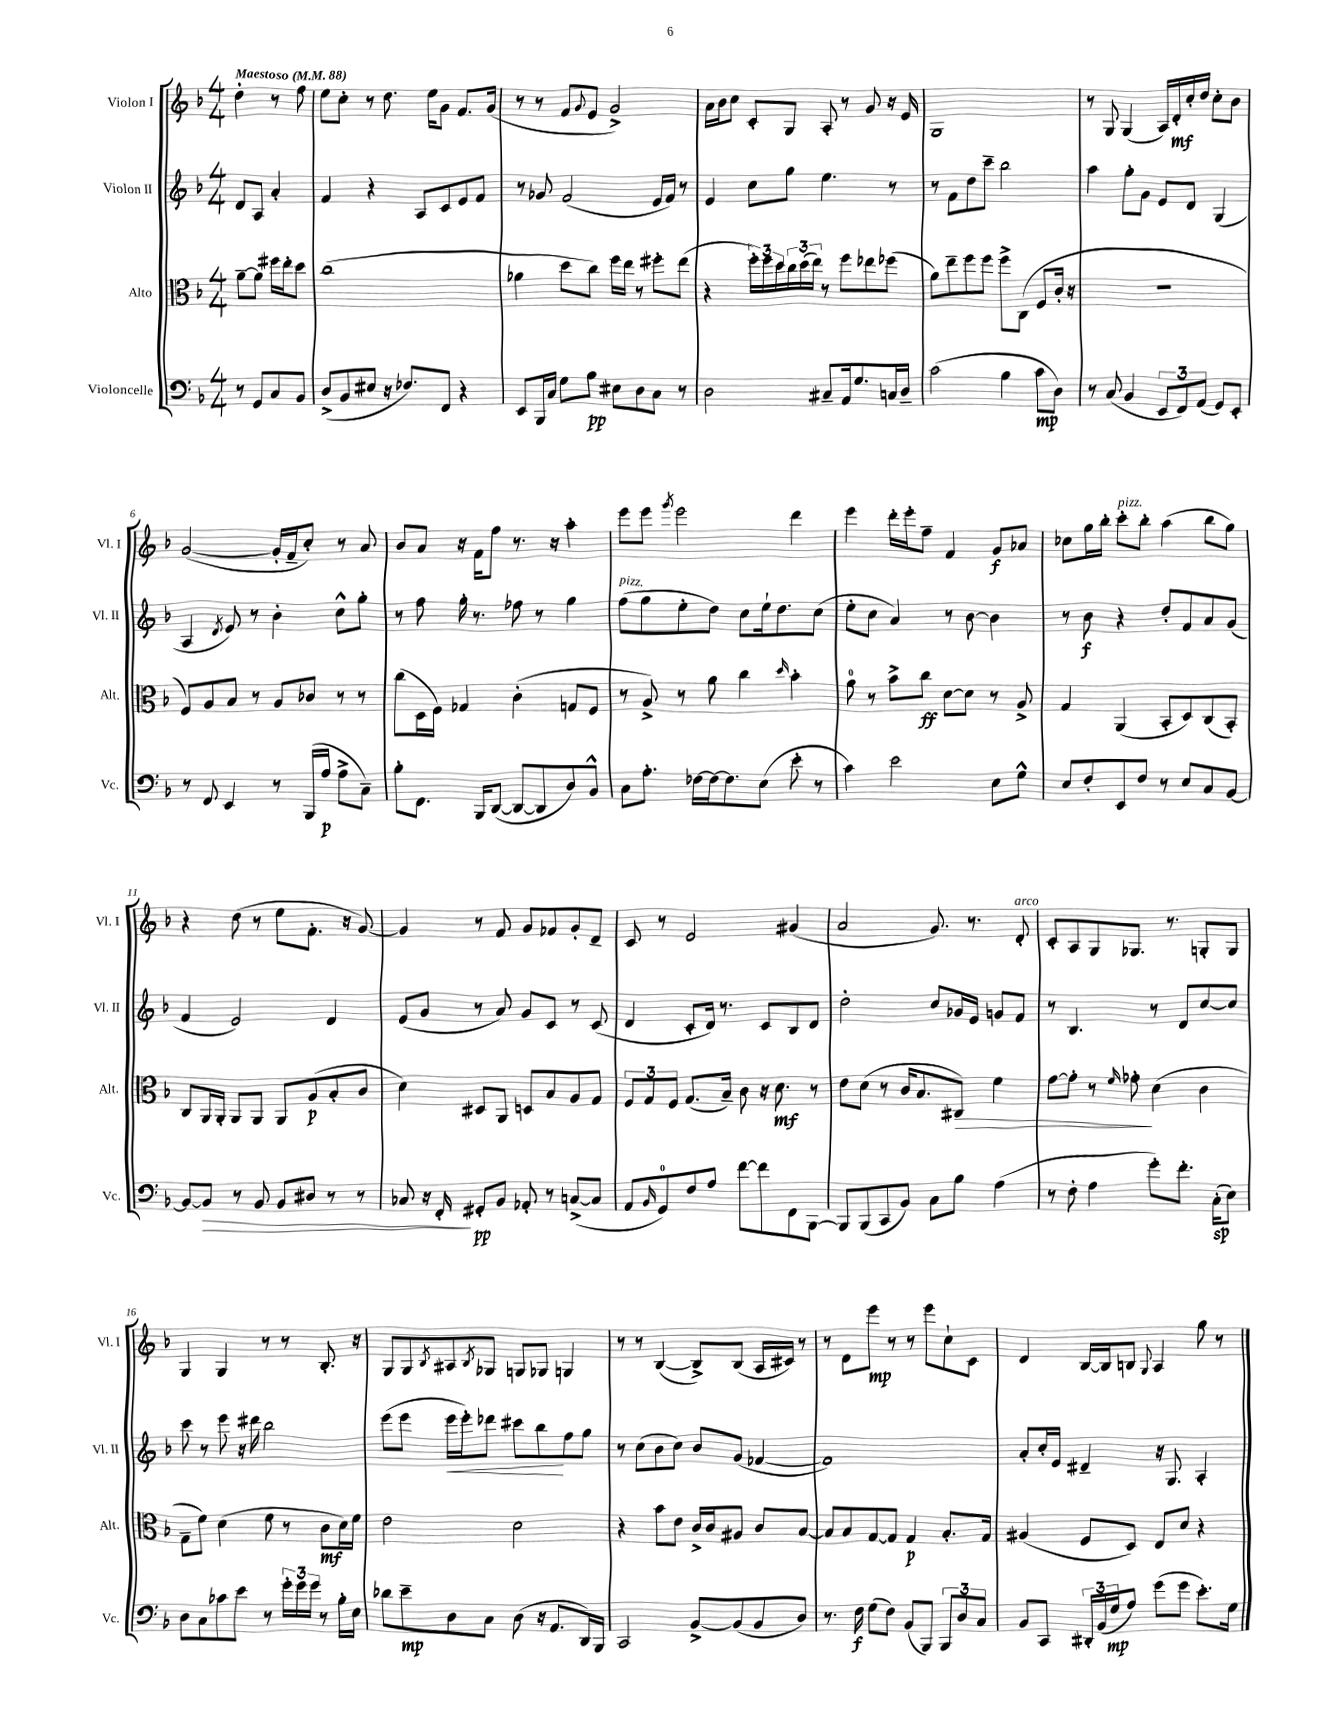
<<
\new StaffGroup <<
\new Staff = "s0" \with { instrumentName = "Violon I" shortInstrumentName = "Vl. I" } {
    \clef treble \key f \major \numericTimeSignature \time 4/4 \partial 2 \tempo "Maestoso" 4 = 88
    d''4-. r8 f''8 |
    e''8 c''8-. r8 d''8. e''16 g'8 f'8. g'16( |
    r8 r8 f'8 \appoggiatura { g'8 } e'8 g'2->) |
    a'16 bes'16 c''8 c'8-. g8 a8-. r8 g'8 r16 e'16 |
    g1 |
    r8 g8 g4( a16) d'16-.\mf c''16-. d''16 c''8-. bes'8 |
    g'2~( g'16-. f'16-- c''8-.) r8 a'8 |
    bes'8 a'8 r16 f'16 f''8 r8. r16 a''4-. |
    e'''8 e'''8 \acciaccatura { g'''8 } e'''2 d'''4 |
    e'''4 d'''16-. e'''16-. f''8-- f'4 g'8\f aes'8 |
    ces''8 g''16 bes''16-. c'''8-.^\markup { \italic "pizz." } bes''8-. a''4( bes''8 g''8) |
    r4 d''8( r8 e''8 f'8.-. r16 g'8~) |
    g'4 r8 f'8 g'8 fes'8 g'8-. d'8-- |
    c'8 r8 e'2 gis'4( |
    a'2 g'8.) r8. d'8-.^\markup { \italic "arco" } |
    c'8-. a8 g8 ges8. r8. g8-. g8 |
    g4 g4 r8 r8 bes8.-. r16 |
    g8 g8 \acciaccatura { bes8 } ais8 \acciaccatura { bes8 } ges8 g8 ges8 g4 |
    r8 r8 bes4~( bes8->) bes8( a16 cis'16) r8 |
    r8 d'8 e'''8\mp r8 r8 e'''8 c''8-! c'8 |
    d'4 bes16~ bes16 b8 \appoggiatura { g8 } a4 g''8 r8 \bar "|." |
}
\new Staff = "s1" \with { instrumentName = "Violon II" shortInstrumentName = "Vl. II" } {
    \clef treble \key f \major \numericTimeSignature \time 4/4 \partial 2
    d'8 a8 a'4-. |
    f'4 r4 a8 c'8 e'8 f'8 |
    r8 ges'8 f'2( e'16 f'16) r8 |
    e'4 c''8 g''8 e''4. r8 |
    r8 f'8 d''8 c'''8-- bes''2 |
    a''4 g''8-. g'8 e'8 d'8 g4( |
    a4 \acciaccatura { d'8 } e'8) r8 bes'4-. c''8-^ g''8-. |
    r8 f''8 g''16-. r8. fes''8 r8 g''4 |
    f''8^\markup { \italic "pizz." }( g''8 e''8-. d''8) c''8 e''16-! d''8. c''8( |
    e''8-. c''8 a'4) r8 bes'8~ bes'4 |
    r8 bes'8\f r4 d''8-. f'8 a'8 g'8( |
    f'4 e'2) d'4 |
    e'8( g'8 r8 a'8) g'8 c'8 r8 c'8( |
    d'4 c'8-. d'16) r8. c'8 bes8 d'8 |
    d''2-. c''8 ges'16 e'16 g'8 f'8 |
    r8 bes4. r8 d'8 c''8~ c''8 |
    c'''8 r8 e'''8 r16 dis'''16 bes''2 |
    e'''8( e'''8 e'''16\< e'''16-.) des'''8 cis'''8 bes''8\! f''8 g''8 |
    r8 c''8( bes'8 c''8) bes'8 g'8( fes'4~ |
    fes'1) |
    a'8-. c''16-. e'16 dis'4-- r16 g8. a4-. \bar "|." |
}
\new Staff = "s2" \with { instrumentName = "Alto" shortInstrumentName = "Alt." } {
    \clef alto \key f \major \numericTimeSignature \time 4/4 \partial 2
    a'8~-- a'8 fis''16 e''16-. d''8 |
    c''1( |
    aes'4 d''8 c''8) f''16 e''16 r8 fis''8-. e''8( |
    r4 \tuplet 3/2 { f''16-.) f''16 d''16 } \tuplet 3/2 { c''16 d''16( e''16) } r8 f''8 ees''8 fes''8( |
    a'8) e''8-- f''8 f''8 f''8-> c8( f8 c'16-. r16 |
    R1 |
    f8) a8 bes8 r8 a8 ces'8 r8 r8 |
    c''8( d16 f16) ges4 c'4-.( g8 f8 |
    r8 a8->) r8 a'8 c''4 \grace { d''16 } bes'4-. |
    a'8-0 r8 bes'8-> c''8\ff d'8~ d'8 r8 a8-> |
    g4 a,4( bes,8-. d8) c8( bes,8-.) |
    c8 a,16 a,16-. a,8 a,8 a,8 a8\p( bes8-. c'8 |
    d'4) dis8 a,8 d8 bes8 a8 g8 |
    \tuplet 3/2 { f8 g8 f8 } g8.( bes16--) c'8 r16 d'8.\mf r8 |
    e'8 d'8( r8 c'16 bes8. cis8\>) f'4 |
    g'8~ g'8-. r8 \grace { f'16 } ges'8-.\! d'4( c'4 |
    g8-- f'8) d'4( f'8 r8 c'8\mf d'16) f'16 |
    e'2 d'2 |
    r4 bes'8 e'8 c'16-> c'16 ais8 c'8 bes8~ |
    bes8 bes8 g8~ g8 g4\p bes8.-. g16 |
    ais4( f8 d8) e8 d'8 r4 \bar "|." |
}
\new Staff = "s3" \with { instrumentName = "Violoncelle" shortInstrumentName = "Vc." } {
    \clef bass \key f \major \numericTimeSignature \time 4/4 \partial 2
    r8 g,8 c8 bes,8 |
    d8->( bes,8 eis8 r16 fes8.) f,8 r4 |
    e,8 bes,,16 c16 g8 bes8\pp eis8 d8 c8 r8 |
    d2 cis8-- a,16 g8. c16 d16-- |
    c'2( bes4 c'8\mp d8) |
    r8 c8( bes,4 \tuplet 3/2 { e,8 f,8) a,8( } g,8) e,8-. |
    r8 f,8 e,4 r8 bes,,16( a16\p a8-> c8--) |
    bes8-. f,8. bes,,16 d,8~( d,8~ d,8 d8) bes,8-^ |
    c8 a8.-. fes16~ fes16~ fes8. e8( e'8-. r8 |
    c'4) e'2 e8 g8-^ |
    e8 f8-. e,8 f8 r8 e8 c8 bes,8~ |
    bes,8~ bes,8\> r8 bes,8 bes,8 dis8 r8 r8 |
    ces8 r16 f,16-.\! gis,8-.\pp bes,8 aes,8-. r8 c8~->( c8 |
    a,8 \grace { bes,16 } g,8-0) f8 a8 f'8~ f'8 f,8 bes,,8~ |
    bes,,8 bes,,8( c,8 bes,8) c8 bes8 a4( |
    r8 f8-. a4 g'8-.) f'8.-. c16-.\sp( e8) |
    d8 c8 ces'8 e'8 r8 \tuplet 3/2 { g'16-. g'16 g'16 } r8 bes16-. e16 |
    des'8 e'8--\mp d8 c8 d8( r16 a,8. d,16) bes,,16 |
    c,2 bes,8~-> bes,8( bes,8 d8) |
    r8. f16\f g8( f8) bes,8( bes,,8) \tuplet 3/2 { bes,,8 d8 c8 } |
    bes,8 c,8 \tuplet 3/2 { dis,16-. bes,16( g16\mp } a8) g'8( g'8 e'8.-.) g16 \bar "|." |
}
>>
>>
